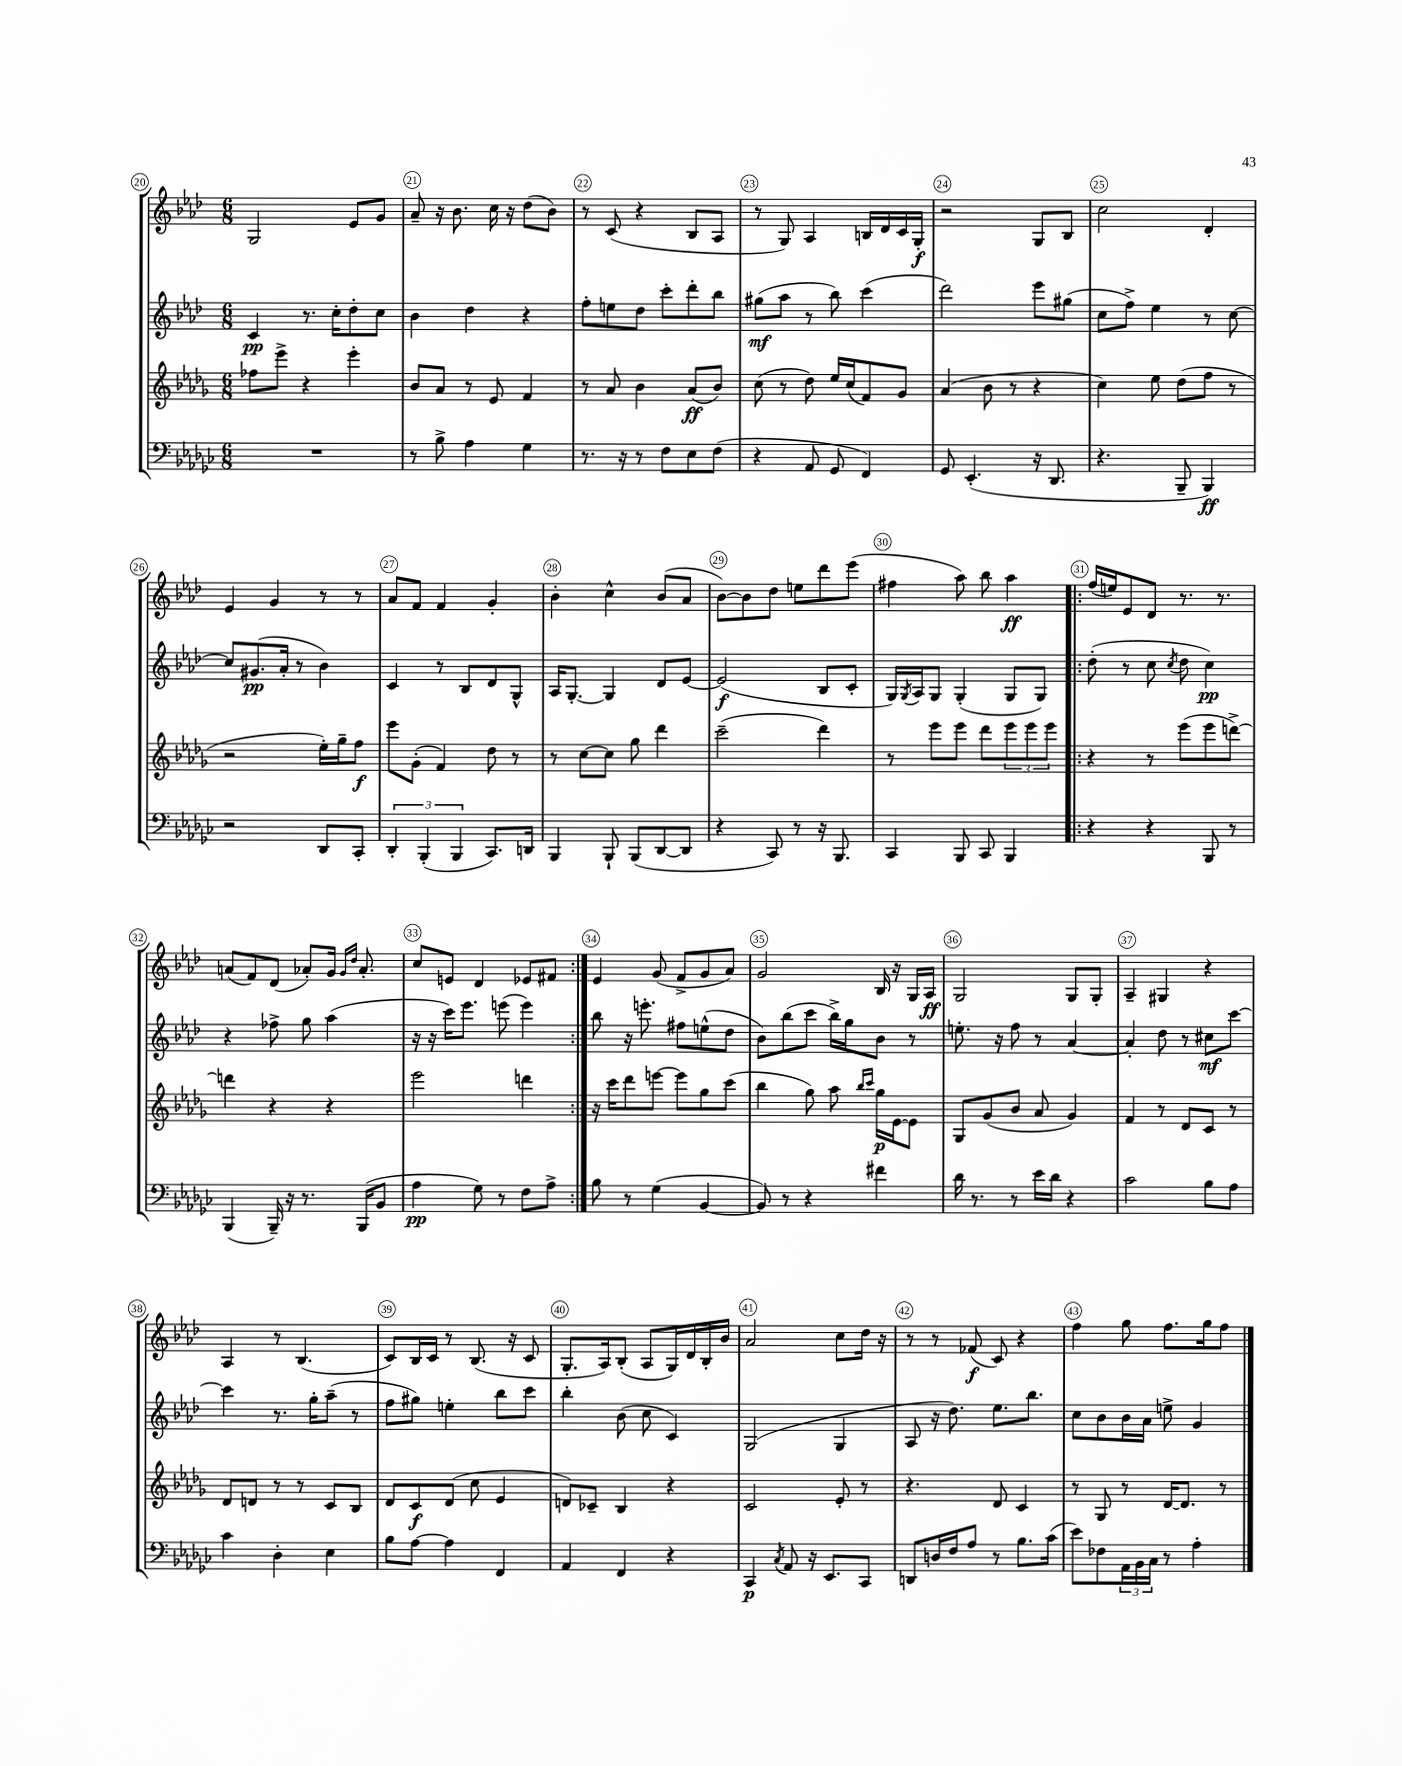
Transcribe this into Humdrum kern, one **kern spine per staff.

**kern	**dynam	**kern	**dynam	**kern	**dynam	**kern	**dynam
*part4	*part4	*part3	*part3	*part2	*part2	*part1	*part1
*staff4	*staff4	*staff3	*staff3	*staff2	*staff2	*staff1	*staff1
*clefF4	*	*clefG2	*	*clefG2	*	*clefG2	*
*k[b-e-a-d-g-c-]	*	*k[b-e-a-d-g-]	*	*k[b-e-a-d-]	*	*k[b-e-a-d-]	*
*M6/8	*	*M6/8	*	*M6/8	*	*M6/8	*
=20	=20	=20	=20	=20	=20	=20	=20
2.r	.	8ff-X\L	.	4c/	pp	2G/	.
.	.	8eee-^\J	.	.	.	.	.
.	.	4r	.	8.r	.	.	.
.	.	.	.	16cc'\KL	.	.	.
.	.	4eee-'\	.	8dd-'\	.	8e-/L	.
.	.	.	.	8cc\J	.	8g/J	.
=21	=21	=21	=21	=21	=21	=21	=21
8r	.	8b-/L	.	4b-\	.	8a-~/	.
8B-^\	.	8a-/J	.	.	.	16r	.
.	.	.	.	.	.	8.b-\	.
4A-\	.	8r	.	4dd-\	.	.	.
.	.	8e-/	.	.	.	16cc\	.
.	.	.	.	.	.	16r	.
4G-\	.	4f/	.	4r	.	(8dd-\L	.
.	.	.	.	.	.	8b-\J)	.
=22	=22	=22	=22	=22	=22	=22	=22
8.r	.	8r	.	8ff'\L	.	8r	.
.	.	8a-/	.	8een\	.	(8c/	.
16r	.	.	.	.	.	.	.
8r	.	4b-\	.	8dd-\J	.	4r	.
8F\L	.	.	.	8ccc'\L	.	.	.
8E-\	.	(8a-/L	ff	8ddd-'\	.	8B-/L	.
(8F\J	.	8b-/J)	.	8bb-\J	.	8A-/J	.
=23	=23	=23	=23	=23	=23	=23	=23
4r	.	(8cc\	.	(8gg#X\L	mf	8r	.
.	.	8r	.	8aa-\J	.	8G/)	.
8AA-/	.	8dd-\)	.	8r	.	4A-/	.
8GG-/	.	16ee-/LL	.	8bb-\)	.	.	.
.	.	(16cc/J	.	.	.	.	.
4FF/)	.	8f/)	.	(4ccc\	.	16Bn/LL	.
.	.	.	.	.	.	16d-/	.
.	.	8g-/J	.	.	.	16c/	.
.	.	.	.	.	.	16G'/JJ	f
=24	=24	=24	=24	=24	=24	=24	=24
8GG-/	.	(4a-/	.	2ddd-\)	.	2r	.
(4.EE-'/	.	.	.	.	.	.	.
.	.	8b-\	.	.	.	.	.
.	.	8r	.	.	.	.	.
16r	.	4r	.	8eee-\L	.	8G/L	.
8.DD-/	.	.	.	.	.	.	.
.	.	.	.	(8gg#X\J	.	8B-/J	.
=25	=25	=25	=25	=25	=25	=25	=25
4.r	.	4cc\)	.	8cc\L	.	2cc\	.
.	.	.	.	8ff^\J)	.	.	.
.	.	8ee-\	.	4ee-\	.	.	.
8BBB-~/	.	(8dd-\L	.	.	.	.	.
4BBB-/)	ff	8ff\J	.	8r	.	4d-'/	.
.	.	8r	.	[8cc\	.	.	.
!!LO:LB:g=z
=26	=26	=26	=26	=26	=26	=26	=26
2r	.	2r	.	8cc/L]	.	4e-/	.
.	.	.	.	(8.g#X/	pp	.	.
.	.	.	.	.	.	4g/	.
.	.	.	.	16a-'/Jk	.	.	.
.	.	.	.	8r	.	.	.
8DD-/L	.	16ee-'\LL)	.	4b-\)	.	8r	.
.	.	16gg-~\J	.	.	.	.	.
8CC-'/J	.	8ff\J	f	.	.	8r	.
=27	=27	=27	=27	=27	=27	=27	=27
6DD-'/	.	8eee-\L	.	4c/	.	8a-/L	.
.	.	(8g-'\J	.	.	.	8f/J	.
(6BBB-'/	.	.	.	.	.	.	.
.	.	4f/)	.	8r	.	4f/	.
6BBB-/	.	.	.	.	.	.	.
.	.	.	.	8B-/L	.	.	.
8.CC-/L)	.	8dd-\	.	8d-/	.	4g'/	.
.	.	8r	.	8G^^/J	.	.	.
16DDn/Jk	.	.	.	.	.	.	.
=28	=28	=28	=28	=28	=28	=28	=28
4BBB-/	.	8r	.	16A-/KL	.	4b-'\	.
.	.	.	.	[8.G'/J	.	.	.
.	.	[8cc\L	.	.	.	.	.
8BBB-`/	.	8cc\J]	.	4G/]	.	4cc^^\	.
(8BBB-/L	.	8gg-\	.	.	.	.	.
[8DD-/	.	4ddd-\	.	8d-/L	.	(8b-/L	.
8DD-/J]	.	.	.	[8e-/J	.	8a-/J	.
=29	=29	=29	=29	=29	=29	=29	=29
4r	.	(2ccc~\	.	(2e-/]	f	[8b-\L)	.
.	.	.	.	.	.	8b-\]	.
8CC-/)	.	.	.	.	.	8dd-\J	.
8r	.	.	.	.	.	8een\L	.
16r	.	4ddd-\)	.	8B-/L	.	8ddd-\	.
8.BBB-/	.	.	.	.	.	.	.
.	.	.	.	8c'/J	.	(8eee-\J	.
=30	=30	=30	=30	=30	=30	=30	=30
4CC-/	.	8r	.	16G/LL)	.	4ff#X\	.
.	.	.	.	8qG/	.	.	.
.	.	.	.	16A-/J	.	.	.
.	.	8eee-\L	.	8G/J	.	.	.
8BBB-/	.	8eee-\J	.	(4G'/	.	8aa-\)	.
8CC-/	.	8ddd-\L	.	.	.	8bb-\	.
4BBB-/	.	12eee-\	.	8G/L	.	4aa-\	ff
.	.	12eee-\	.	.	.	.	.
.	.	.	.	8G/J)	.	.	.
.	.	12eee-\J	.	.	.	.	.
=31!|:	=31!|:	=31!|:	=31!|:	=31!|:	=31!|:	=31!|:	=31!|:
4r	.	4r	.	(8dd-'\	.	(16ff/LL	.
.	.	.	.	.	.	16een/J)	.
.	.	.	.	8r	.	8e-/	.
4r	.	8r	.	8cc\	.	8d-/J	.
.	.	.	.	8qcc/	.	.	.
.	.	(8eee-\L	.	8dd-\	.	8.r	.
8BBB-/	.	8eee-\	.	4cc\)	pp	.	.
.	.	.	.	.	.	8.r	.
8r	.	[8dddn^\J)	.	.	.	.	.
!!LO:LB:g=z
=32	=32	=32	=32	=32	=32	=32	=32
(4BBB-/	.	4dddn\]	.	4r	.	(8an/L	.
.	.	.	.	.	.	8f/)	.
16BBB-~/)	.	4r	.	8ff-X^\	.	(8d-/J	.
16r	.	.	.	.	.	.	.
8.r	.	.	.	8gg\	.	8a-X'/L)	.
.	.	4r	.	(4aa-\	.	16g/Jk	.
.	.	.	.	.	.	16qqg/LL	.
.	.	.	.	.	.	16qqdd-/JJ	.
(16BBB-/KL	.	.	.	.	.	8.a-'/	.
8BB-/J	.	.	.	.	.	.	.
=33	=33	=33	=33	=33	=33	=33	=33
4A-\	pp	2eee-\	.	16r	.	8cc/L	.
.	.	.	.	16r	.	.	.
.	.	.	.	16ccc\KL)	.	8en/J	.
.	.	.	.	8.eee-\J	.	.	.
8G-\)	.	.	.	.	.	4d-/	.
8r	.	.	.	(8eeen\	.	.	.
8F\L	.	4dddn\	.	4eee\)	.	8e-X/L	.
8A-^\J	.	.	.	.	.	8f#X/J	.
=34:|!	=34:|!	=34:|!	=34:|!	=34:|!	=34:|!	=34:|!	=34:|!
8B-\	.	16r	.	8bb-\	.	4e-/	.
.	.	16ccc\KL	.	.	.	.	.
8r	.	8ddd-\	.	16r	.	.	.
.	.	.	.	8.eeen'\	.	.	.
(4G-\	.	[8eeen\J	.	.	.	(8g/	.
.	.	8eee\L]	.	8ff#X\L	.	8f^/L	.
[4BB-/	.	8gg-\	.	(8een^^\	.	8g/	.
.	.	(8ccc\J	.	8dd-\J	.	8a-/J)	.
=35	=35	=35	=35	=35	=35	=35	=35
8BB-/])	.	4bb-\	.	8b-\L)	.	2g/	.
8r	.	.	.	(8bb-\	.	.	.
4r	.	8gg-\)	.	8ccc\J	.	.	.
.	.	8aa-\	.	16bb-^\LL)	.	.	.
.	.	.	.	16gg\J	.	.	.
.	.	16qqbb-/LL	.	.	.	.	.
.	.	16qqccc/JJ	.	.	.	.	.
4f#X\	.	16gg-\LL	p	8b-\J	.	16B-/	.
.	.	[16e-\J	.	.	.	16r	.
.	.	8e-\J]	.	8r	.	16G/LL	.
.	.	.	.	.	.	16A-/JJ	ff
=36	=36	=36	=36	=36	=36	=36	=36
16d-\	.	8G-/L	.	8.een'\	.	2G/	.
8.r	.	.	.	.	.	.	.
.	.	(8g-/	.	.	.	.	.
.	.	.	.	16r	.	.	.
8r	.	8b-/J	.	8ff\	.	.	.
16e-\LL	.	8a-/	.	8r	.	.	.
16d-\JJ	.	.	.	.	.	.	.
4r	.	4g-/)	.	[4a-/	.	8G/L	.
.	.	.	.	.	.	8G'/J	.
=37	=37	=37	=37	=37	=37	=37	=37
2c-\	.	4f/	.	4a-'/]	.	4A-~/	.
.	.	8r	.	8dd-\	.	4G#X/	.
.	.	8d-/L	.	8r	.	.	.
8B-\L	.	8c/J	.	8cc#X\L	mf	4r	.
8A-\J	.	8r	.	[8ccc\J	.	.	.
!!LO:LB:g=z
=38	=38	=38	=38	=38	=38	=38	=38
4c-\	.	8d-/L	.	4ccc\]	.	4A-/	.
.	.	8dn/J	.	.	.	.	.
4D-'\	.	8r	.	8.r	.	8r	.
.	.	8r	.	.	.	(4.B-/	.
.	.	.	.	16gg'\KL	.	.	.
4E-\	.	8c/L	.	(8aa-~\J	.	.	.
.	.	8B-/J	.	8r	.	.	.
=39	=39	=39	=39	=39	=39	=39	=39
8B-\L	.	8d-/L	.	8ff\L	.	8c/L)	.
[8A-\J	.	8c/	f	8gg#X\J)	.	16B-/L	.
.	.	.	.	.	.	16c/JJ	.
4A-\]	.	(8d-/J	.	4een'\	.	8r	.
.	.	8cc\	.	.	.	(8.B-/	.
4FF/	.	4e-/	.	8bb-\L	.	.	.
.	.	.	.	.	.	16r	.
.	.	.	.	8ccc\J	.	8c/	.
=40	=40	=40	=40	=40	=40	=40	=40
4AA-/	.	8dn/L)	.	4bb-'\	.	8.G'/L	.
.	.	8c-X~/J	.	.	.	.	.
.	.	.	.	.	.	16A-/k)	.
4FF/	.	4B-/	.	(8b-\	.	(8B-'/J	.
.	.	.	.	8cc\	.	8A-/L	.
4r	.	4r	.	4c/)	.	16G/L)	.
.	.	.	.	.	.	16d-/	.
.	.	.	.	.	.	16B-'/	.
.	.	.	.	.	.	16b-/JJ	.
=41	=41	=41	=41	=41	=41	=41	=41
4CC-/	p	2c/	.	(2G/	.	2a-/	.
8qC-/	.	.	.	.	.	.	.
8AA-/	.	.	.	.	.	.	.
16r	.	.	.	.	.	.	.
8.EE-/L	.	.	.	.	.	.	.
.	.	8e-'/	.	4G/	.	8cc\L	.
8CC-/J	.	8r	.	.	.	16dd-\Jk	.
.	.	.	.	.	.	16r	.
=42	=42	=42	=42	=42	=42	=42	=42
8DDn/L	.	4.r	.	8A-/	.	8r	.
16Dn/L	.	.	.	16r	.	8r	.
16F/J	.	.	.	8.dd-\)	.	.	.
8A-/J	.	.	.	.	.	(8f-X/	f
8r	.	8d-/	.	8.ee-\L	.	8c/)	.
8.B-\L	.	4c/	.	.	.	4r	.
.	.	.	.	8.bb-\J	.	.	.
(16c-\Jk	.	.	.	.	.	.	.
=43	=43	=43	=43	=43	=43	=43	=43
8e-\L)	.	8r	.	8cc\L	.	4ff\	.
8F-X\	.	8G-/	.	8b-\	.	.	.
24AA-\L	.	8r	.	16b-\L	.	8gg\	.
24BB-\	.	.	.	.	.	.	.
.	.	.	.	16a-\JJ	.	.	.
24C-\JJ	.	.	.	.	.	.	.
8r	.	[16d-/KL	.	8een^\	.	8.ff\L	.
.	.	8.d-/J]	.	.	.	.	.
4A-'\	.	.	.	4g/	.	.	.
.	.	.	.	.	.	16gg\k	.
.	.	8r	.	.	.	8ff\J	.
==	==	==	==	==	==	==	==
*-	*-	*-	*-	*-	*-	*-	*-
